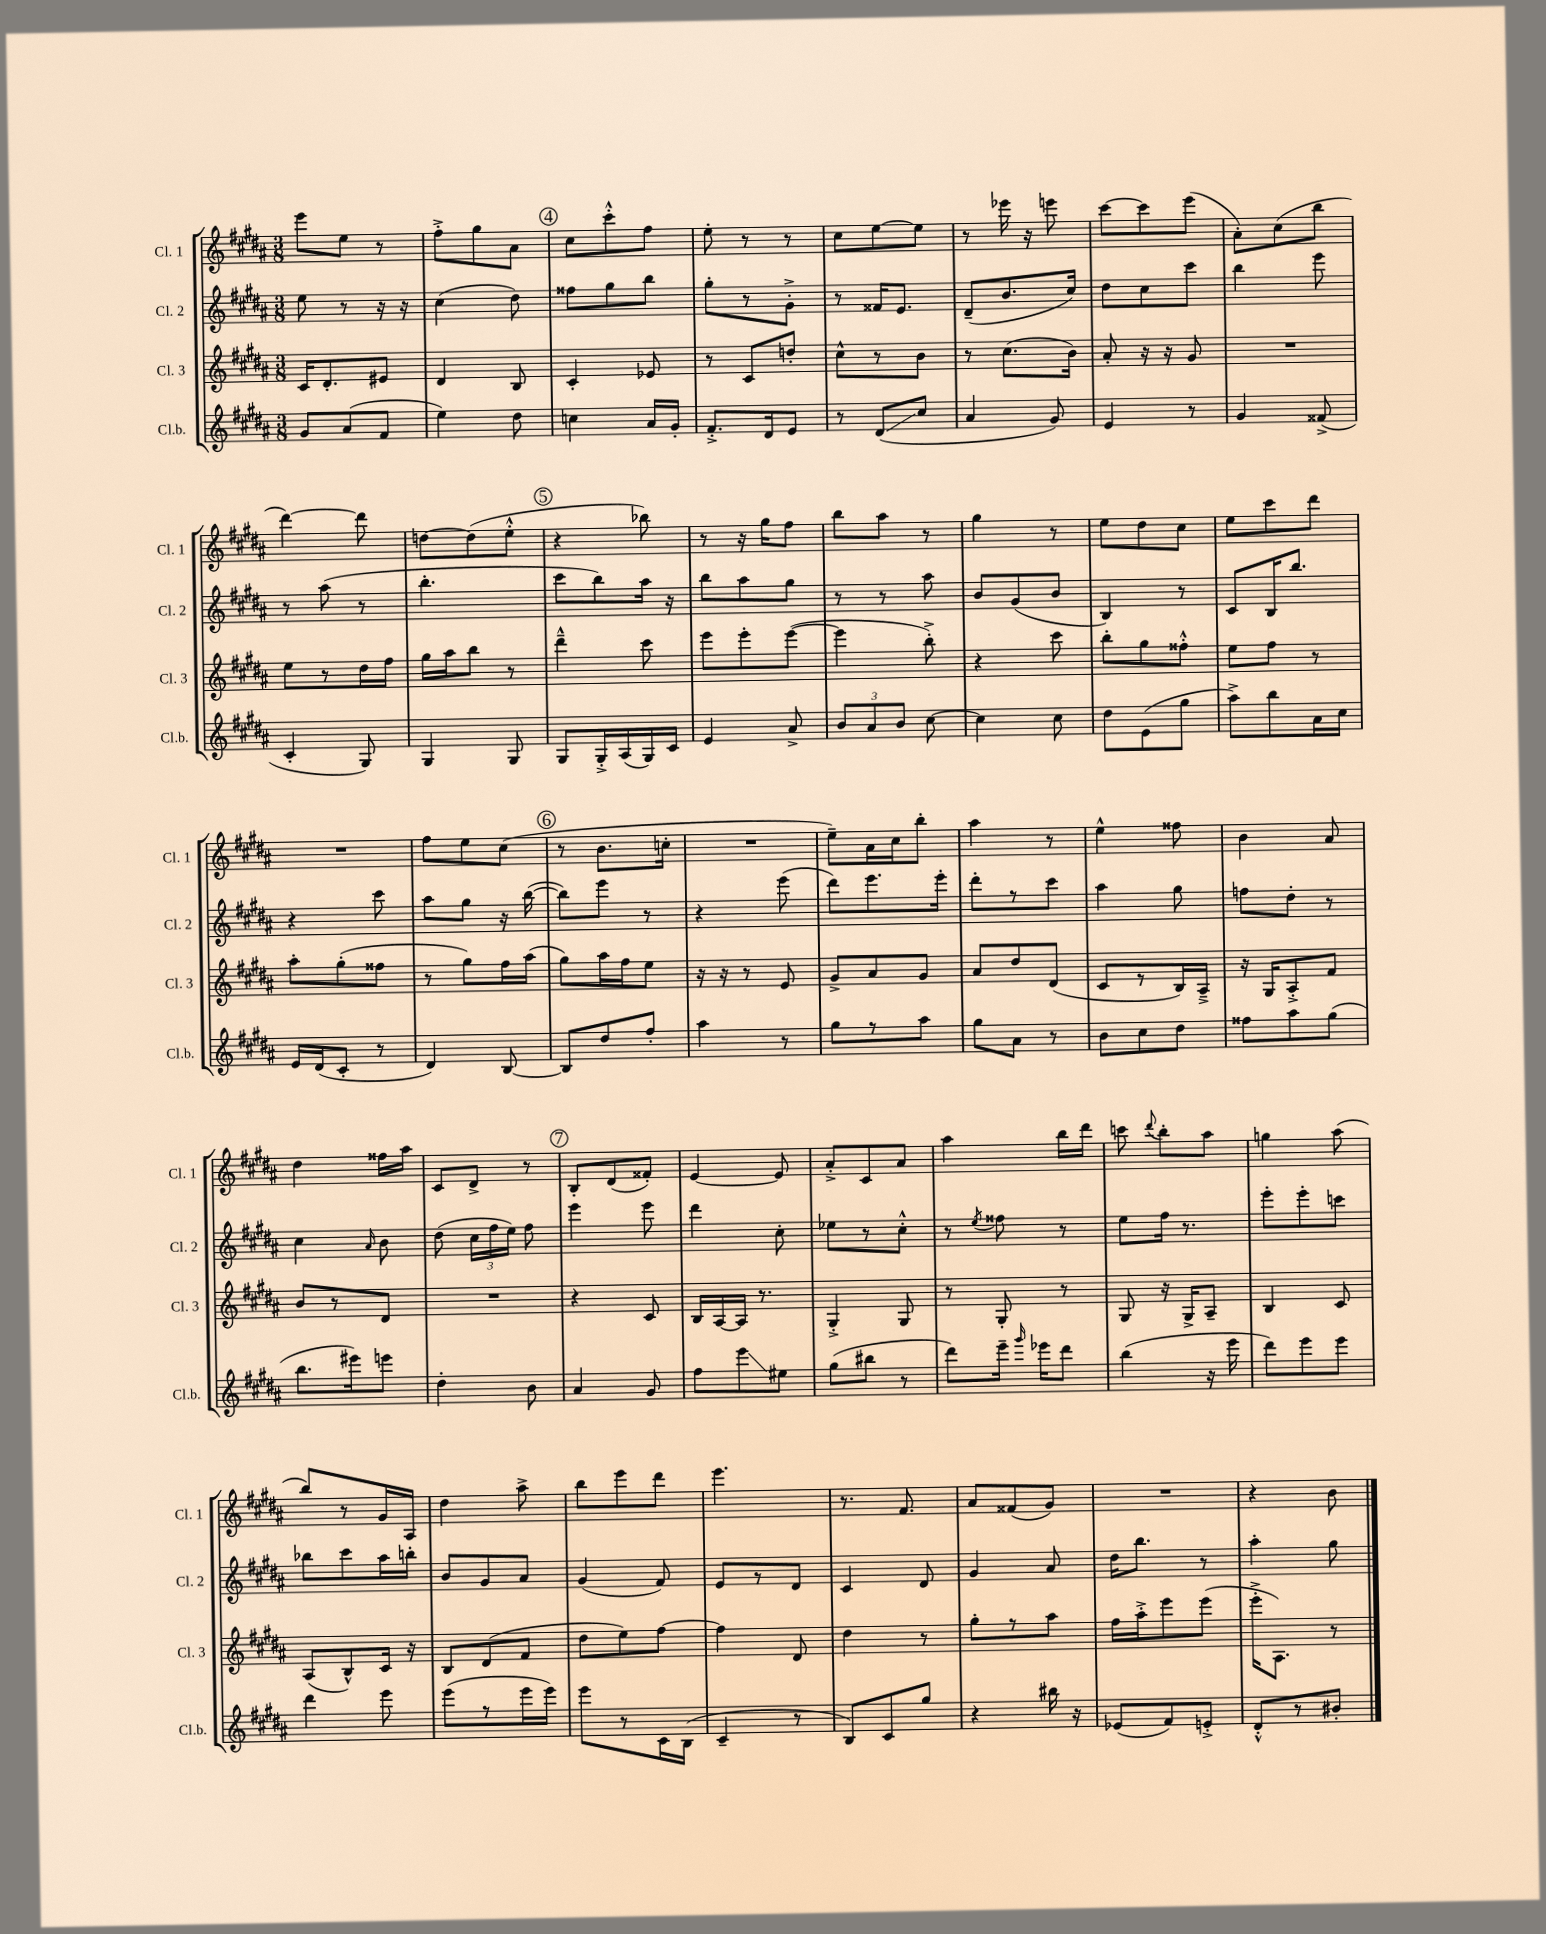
<<
\new StaffGroup <<
\new Staff = "s0" \with { instrumentName = "Cl. 1" shortInstrumentName = "Cl. 1" } {
    \clef treble \key b \major \numericTimeSignature \time 3/8
    \autoBeamOff e'''8[ e''8] r8 |
    fis''8[-.-> gis''8 ais'8] |
    \mark \markup { \circle "4" } cis''8[ cis'''8-.-^ fis''8] |
    e''8-. r8 r8 |
    cis''8[ e''8~ e''8] |
    r8 ees'''16 r16 e'''8 |
    cis'''8[~ cis'''8 e'''8]( |
    ais'8[-.) cis''8( b''8] |
    dis'''4~) dis'''8 |
    d''8[~ d''8( e''8]-.-^ |
    \mark \markup { \circle "5" } r4 bes''8) |
    r8 r16 gis''16[ fis''8] |
    b''8[ ais''8] r8 |
    gis''4 r8 |
    e''8[ dis''8 cis''8] |
    e''8[ cis'''8 dis'''8] |
    R4. |
    fis''8[ e''8 cis''8]( |
    \mark \markup { \circle "6" } r8 b'8.[ c''16]-. |
    R4. |
    e''8[--) ais'16 cis''16 b''8]-. |
    ais''4 r8 |
    e''4-^ fisis''8 |
    b'4 ais'8 |
    dis''4 fisis''16[ ais''16] |
    cis'8[ dis'8]-> r8 |
    \mark \markup { \circle "7" } b8[-. dis'8( fisis'8]-.) |
    e'4~ e'8 |
    ais'8[-.-> cis'8 ais'8] |
    ais''4 b''16[ dis'''16] |
    c'''8 \appoggiatura { dis'''8 } b''8[-. ais''8] |
    g''4 ais''8( |
    b''8[) r8 gis'16 ais16] |
    dis''4 ais''8-> |
    b''8[ e'''8 dis'''8] |
    e'''4. |
    r8. fis'8. |
    ais'8[ fisis'8( gis'8]) |
    R4. |
    r4 b'8 \bar "|." |
}
\new Staff = "s1" \with { instrumentName = "Cl. 2" shortInstrumentName = "Cl. 2" } {
    \clef treble \key b \major \numericTimeSignature \time 3/8
    \autoBeamOff e''8 r8 r16 r16 |
    cis''4( dis''8) |
    \mark \markup { \circle "4" } fisis''8[ gis''8 b''8] |
    gis''8[-. r8 gis'8]-.-> |
    r8 fisis'16[ e'8.] |
    dis'8[--( b'8. cis''16]) |
    dis''8[ cis''8 cis'''8] |
    b''4 e'''8 |
    r8 ais''8( r8 |
    b''4.-. |
    \mark \markup { \circle "5" } cis'''8[ b''8) ais''16] r16 |
    b''8[ ais''8 gis''8] |
    r8 r8 ais''8 |
    b'8[ gis'8( b'8] |
    b4) r8 |
    cis'8[ b16 b''8.] |
    r4 cis'''8 |
    ais''8[ gis''8] r16 b''16~( |
    \mark \markup { \circle "6" } b''8[) e'''8] r8 |
    r4 e'''8( |
    dis'''8[) e'''8. e'''16]-. |
    dis'''8[-. r8 cis'''8] |
    ais''4 gis''8 |
    f''8[ dis''8]-. r8 |
    cis''4 \grace { ais'16 } b'8 |
    dis''8( \tuplet 3/2 { cis''16[ fis''16 e''16]) } fis''8 |
    \mark \markup { \circle "7" } e'''4 e'''8 |
    dis'''4 cis''8-. |
    ees''8[ r8 cis''8]-.-^ |
    r8 \acciaccatura { e''8 } fisis''8 r8 |
    e''8[ fis''16] r8. |
    e'''8[-. e'''8-. c'''8] |
    bes''8[ cis'''8 ais''16 b''16]-. |
    b'8[ gis'8 ais'8] |
    gis'4( fis'8) |
    e'8[ r8 dis'8] |
    cis'4 dis'8 |
    gis'4 ais'8 |
    dis''16[ b''8.] r8 |
    ais''4-. gis''8 \bar "|." |
}
\new Staff = "s2" \with { instrumentName = "Cl. 3" shortInstrumentName = "Cl. 3" } {
    \clef treble \key b \major \numericTimeSignature \time 3/8
    \autoBeamOff cis'16[ dis'8.-. eis'8] |
    dis'4 b8 |
    \mark \markup { \circle "4" } cis'4-. ees'8 |
    r8 cis'8[ d''8]-. |
    cis''8[-^ r8 b'8] |
    r8 cis''8.[( b'16]) |
    ais'8-. r16 r16 gis'8 |
    R4. |
    e''8[ r8 dis''16 fis''16] |
    gis''16[ ais''16 b''8] r8 |
    \mark \markup { \circle "5" } dis'''4---^ cis'''8 |
    e'''8[ e'''8-. e'''8]~( |
    e'''4 b''8-.->) |
    r4 cis'''8 |
    b''8[-. gis''8 fisis''8]-.-^ |
    e''8[ fis''8] r8 |
    ais''8[-. gis''8-.( fisis''8] |
    r8 gis''8[) fis''16 ais''16]( |
    \mark \markup { \circle "6" } gis''8[) ais''16 fis''16 e''8] |
    r16 r16 r8 e'8 |
    gis'8[-> ais'8 gis'8] |
    ais'8[ dis''8 dis'8]( |
    cis'8[ r8 b16) ais16]---> |
    r16 gis16[ ais8-.-> fis'8] |
    b'8[ r8 dis'8] |
    R4. |
    \mark \markup { \circle "7" } r4 cis'8 |
    b16[ ais16~ ais16] r8. |
    gis4-.-> gis8 |
    r8 gis8-. r8 |
    gis8 r16 gis16[-> ais8]-- |
    b4 cis'8 |
    ais8[( b8-^) cis'16] r16 |
    b8[ dis'8( fis'8] |
    dis''8[ e''8) fis''8]~ |
    fis''4 dis'8 |
    dis''4 r8 |
    gis''8[-. r8 ais''8] |
    fis''16[ ais''16-.-> e'''8 e'''8]( |
    e'''16[-.-> ais8.]) r8 \bar "|." |
}
\new Staff = "s3" \with { instrumentName = "Cl.b." shortInstrumentName = "Cl.b." } {
    \clef treble \key b \major \numericTimeSignature \time 3/8
    \autoBeamOff gis'8[ ais'8( fis'8] |
    e''4) dis''8 |
    \mark \markup { \circle "4" } c''4 ais'16[ gis'16]-. |
    fis'8.[-.-> dis'16 e'8] |
    r8 dis'8[\glissando( cis''8] |
    ais'4 gis'8) |
    e'4 r8 |
    gis'4 fisis'8->( |
    cis'4-. gis8) |
    gis4 gis8 |
    \mark \markup { \circle "5" } gis8[ gis16-.-> ais16( gis16) cis'16] |
    e'4 ais'8-> |
    \tuplet 3/2 { b'8[ ais'8 b'8] } cis''8~ |
    cis''4 cis''8 |
    dis''8[ e'8( gis''8] |
    ais''8[->) b''8 ais'16 cis''16] |
    e'16[ dis'16( cis'8]-. r8 |
    dis'4) b8~ |
    \mark \markup { \circle "6" } b8[ dis''8 fis''8]-. |
    ais''4 r8 |
    gis''8[ r8 ais''8] |
    gis''8[ ais'8] r8 |
    b'8[ cis''8 dis''8] |
    fisis''8[ ais''8 gis''8]( |
    b''8.[ eis'''16) e'''8] |
    dis''4-. b'8 |
    \mark \markup { \circle "7" } ais'4 gis'8 |
    fis''8[ e'''8\glissando eis''8] |
    gis''8[( bis''8] r8 |
    dis'''8[) e'''16]-- \grace { gis'''16 } ees'''16[ dis'''8] |
    b''4( r16 e'''16 |
    dis'''8[) e'''8 e'''8] |
    dis'''4 e'''8 |
    e'''8[( r8 e'''16 e'''16]) |
    e'''8[ r8 cis'16 b16]( |
    cis'4-- r8 |
    b8[) cis'8 gis''8] |
    r4 bis''16 r16 |
    ees'8[( fis'8) e'8]-.-> |
    dis'8[-.-^ r8 bis'8]-. \bar "|." |
}
>>
>>
\layout { \context { \Score \remove "Bar_number_engraver" } }
